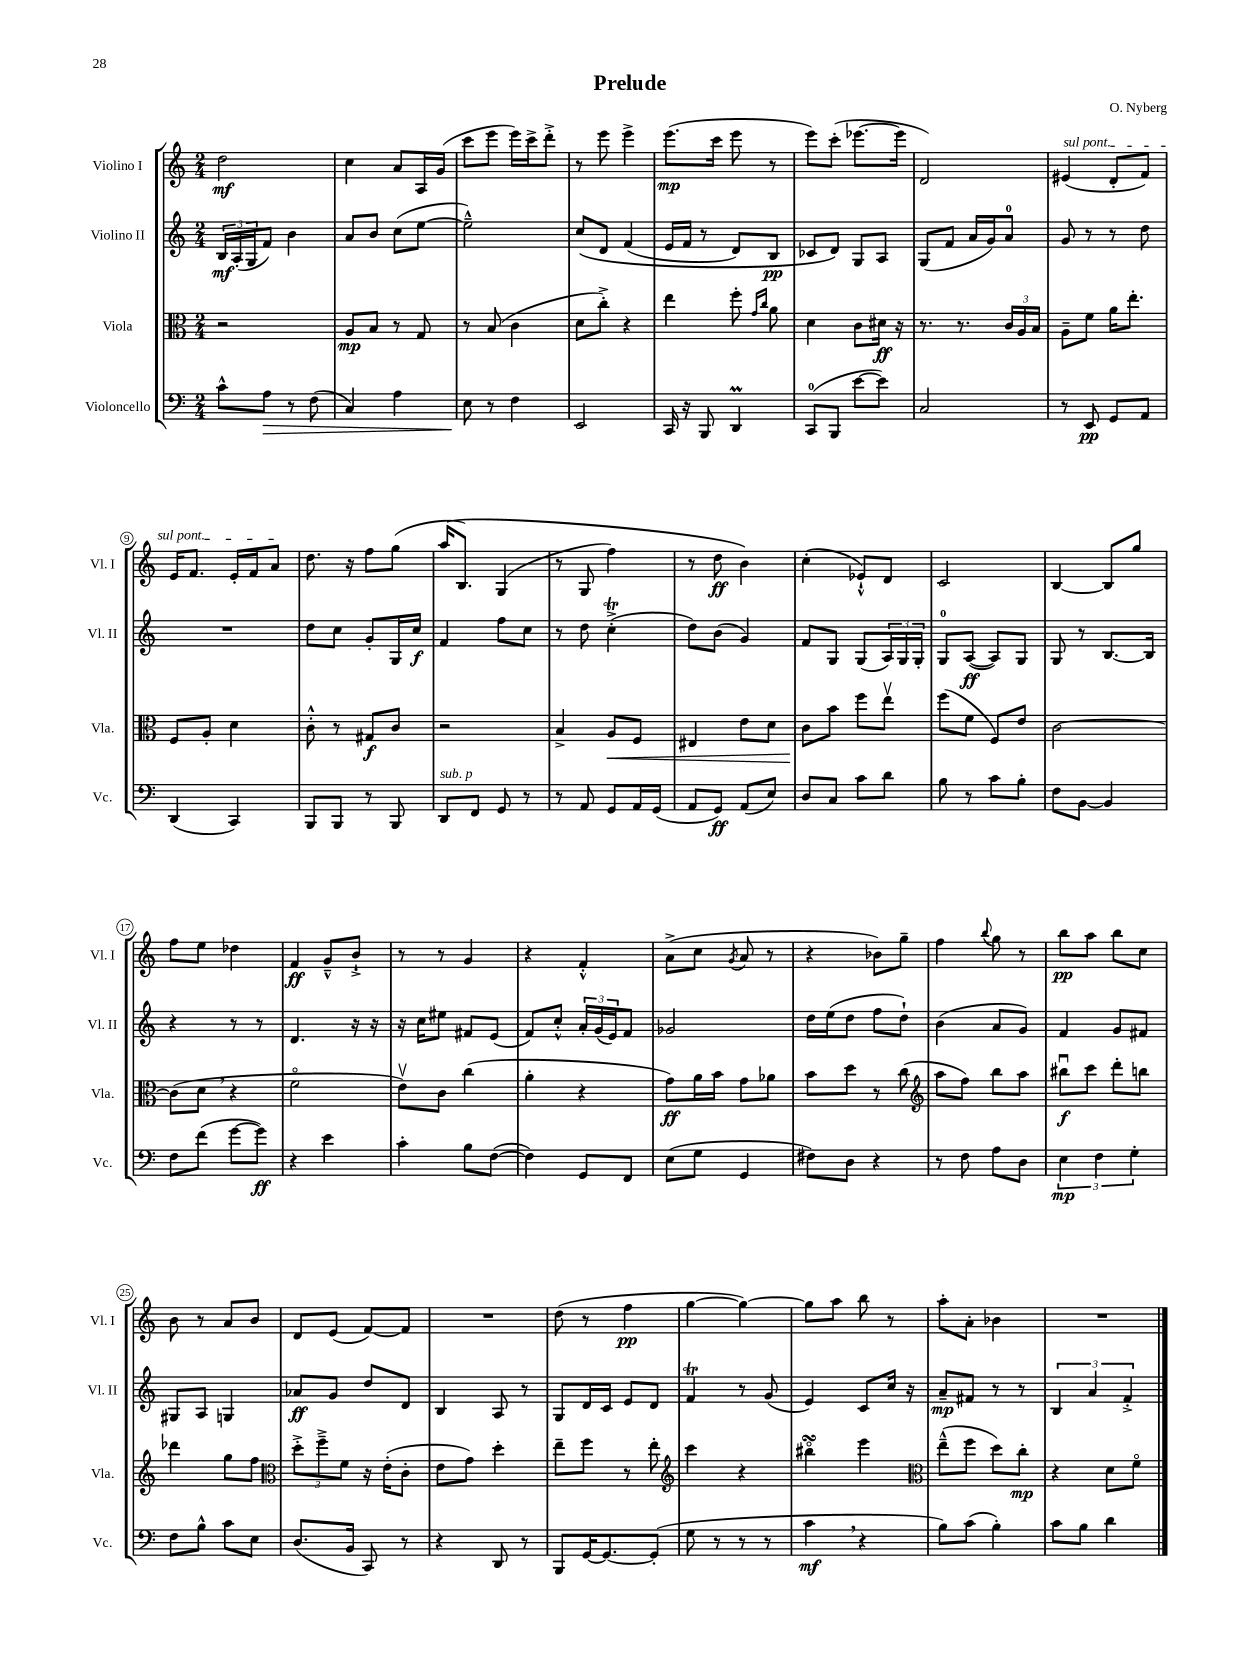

**kern	**dynam	**kern	**dynam	**kern	**dynam	**kern	**dynam
*part4	*part4	*part3	*part3	*part2	*part2	*part1	*part1
*staff4	*staff4	*staff3	*staff3	*staff2	*staff2	*staff1	*staff1
*I"Violoncello	*	*I"Viola	*	*I"Violino II	*	*I"Violino I	*
*I'Vc.	*	*I'Vla.	*	*I'Vl. II	*	*I'Vl. I	*
*clefF4	*	*clefC3	*	*clefG2	*	*clefG2	*
*k[]	*	*k[]	*	*k[]	*	*k[]	*
*M2/4	*	*M2/4	*	*M2/4	*	*M2/4	*
=1	=1	=1	=1	=1	=1	=1	=1
8c^^\L	.	2r	.	24B/LL	mf	2dd\	mf
.	.	.	.	(24A'/	.	.	.
.	.	.	.	24G/J	.	.	.
!	!LO:HP:b	!	!	!	!	!	!
8A\J	>	.	.	8f/J)	.	.	.
8r	.	.	.	4b\	.	.	.
(8F\	.	.	.	.	.	.	.
=2	=2	=2	=2	=2	=2	=2	=2
4C/)	.	8A/L	mp	8a/L	.	4cc\	.
.	.	8B/J	.	8b/J	.	.	.
4A\	.	8r	.	(8cc\L	.	8a/L	.
.	.	8G/	.	[8ee\J	.	16A/L	.
.	.	.	.	.	.	(16g/JJ	.
=3	=3	=3	=3	=3	=3	=3	=3
8E\	.	8r	.	2ee~^^\])	.	8ccc\L	.
8r	]	(8B/	.	.	.	8eee\J	.
4F\	.	4c\	.	.	.	16eee\LL)	.
.	.	.	.	.	.	16ccc^\J	.
.	.	.	.	.	.	8ddd'^\J	.
=4	=4	=4	=4	=4	=4	=4	=4
2EE/	.	8d\L	.	(8cc/L	.	8r	.
.	.	8cc'^\J)	.	8d/J	.	8eee\	.
.	.	4r	.	(4f/	.	4eee^\	.
=5	=5	=5	=5	=5	=5	=5	=5
16CC/	.	4ee\	.	16e/LL	.	(8.eee\L	mp
16r	.	.	.	16f/JJ	.	.	.
8BBB/	.	.	.	8r	.	.	.
.	.	.	.	.	.	16ccc\Jk	.
4DDM/	.	8ff'\	.	8d/L)	.	8eee\	.
.	.	16qqg/LL	.	.	.	.	.
.	.	16qqcc/JJ	.	.	.	.	.
.	.	8a\	.	8B/J	pp	8r	.
=6	=6	=6	=6	=6	=6	=6	=6
(8CC/L	.	4d\	.	8c-X/L	.	8eee\L)	.
8BBB/J	.	.	.	8d/J)	.	(8ccc'\J	.
[8e\L	.	8c\L	.	8G/L	.	[8.eee-X\L	.
8e\J])	.	16d#X\Jk	ff	8A/J	.	.	.
.	.	16r	.	.	.	16eee-\Jk]	.
=7	=7	=7	=7	=7	=7	=7	=7
2C/	.	8.r	.	(8G/L	.	2d/)	.
.	.	.	.	8f/J	.	.	.
.	.	8.r	.	.	.	.	.
.	.	.	.	16a/LL	.	.	.
.	.	.	.	16g/J)	.	.	.
.	.	24c/LL	.	8a/J	.	.	.
.	.	24A/	.	.	.	.	.
.	.	24B/JJ	.	.	.	.	.
=8	=8	=8	=8	=8	=8	=8	=8
!	!	!	!	!	!	!LO:TX:a:i:t=sul pont.	!
8r	.	8A~\L	.	8g/	.	(4e#X/	.
8EE/	pp	8f\J	.	8r	.	.	.
8GG/L	.	16a\KL	.	8r	.	8d'/L	.
.	.	8.ee'\J	.	.	.	.	.
8AA/J	.	.	.	8dd\	.	8f/J)	.
!!LO:LB:g=z
=9	=9	=9	=9	=9	=9	=9	=9
(4DD/	.	8F/L	.	2r	.	16e/KL	.
.	.	.	.	.	.	8.f/J	.
.	.	8A'/J	.	.	.	.	.
4CC/)	.	4d\	.	.	.	16e'/LL	.
.	.	.	.	.	.	16f/J	.
.	.	.	.	.	.	8a/J	.
=10	=10	=10	=10	=10	=10	=10	=10
8BBB/L	.	8c'^^\	.	8dd\L	.	8.dd\	.
8BBB/J	.	8r	.	8cc\J	.	.	.
.	.	.	.	.	.	16r	.
8r	.	8G#X/L	f	8g'/L	.	8ff\L	.
8BBB/	.	8c/J	.	16G/L	.	(8gg\J	.
.	.	.	.	16cc/JJ	f	.	.
=11	=11	=11	=11	=11	=11	=11	=11
!LO:TX:a:i:t=sub. p	!	!	!	!	!	!	!
8DD/L	.	2r	.	4f/	.	(16aa/KL	.
.	.	.	.	.	.	8.B/J)	.
8FF/J	.	.	.	.	.	.	.
8GG/	.	.	.	8ff\L	.	(4G/	.
8r	.	.	.	8cc\J	.	.	.
=12	=12	=12	=12	=12	=12	=12	=12
8r	.	4B^/	.	8r	.	8r	.
8AA/	.	.	.	8dd\	.	8G/	.
!	!	!	!LO:HP:b	!	!	!	!
8GG/L	.	8A/L	<	(4ccT'^\	.	4ff\)	.
16AA/L	.	8F/J	.	.	.	.	.
(16GG/JJ	.	.	.	.	.	.	.
=13	=13	=13	=13	=13	=13	=13	=13
8AA/L	.	4E#X/	.	8dd\L)	.	8r	.
8GG/J)	ff	.	.	(8b\J	.	8dd\	ff
(8AA/L	.	8e\L	.	4g/)	.	4b\)	.
8E/J)	.	8d\J	.	.	.	.	.
=14	=14	=14	=14	=14	=14	=14	=14
8D/L	.	8c\L	.	8f/L	.	(4cc'\	.
8C/J	.	8b\J	[	8G/J	.	.	.
8c\L	.	8ff\L	.	(8G/L	.	8e-X`^^/L)	.
8d\J	.	8eev\J	.	24A/L)	.	8d/J	.
.	.	.	.	24G/	.	.	.
.	.	.	.	24G'/JJ	.	.	.
=15	=15	=15	=15	=15	=15	=15	=15
8B\	.	(8ff\L	.	8G/L	.	2c/	.
8r	.	8f\J	.	([8A/J	ff	.	.
8c\L	.	8F/L)	.	8A/L])	.	.	.
8B'\J	.	8e/J	.	8G/J	.	.	.
=16	=16	=16	=16	=16	=16	=16	=16
8F\L	.	[2c\	.	8G/	.	[4B/	.
[8BB\J	.	.	.	8r	.	.	.
4BB/]	.	.	.	[8.B/L	.	8B/L]	.
.	.	.	.	.	.	8gg/J	.
.	.	.	.	16B/Jk]	.	.	.
!!LO:LB:g=z
=17	=17	=17	=17	=17	=17	=17	=17
8F\L	.	(8c\L]	.	4r	.	8ff\L	.
(8f\J	.	8d,\J	.	.	.	8ee\J	.
[8g\L	.	4r	.	8r	.	4dd-X\	.
8g\J])	ff	.	.	8r	.	.	.
=18	=18	=18	=18	=18	=18	=18	=18
4r	.	2f\	.	4.d/	.	4f/	ff
4e\	.	.	.	.	.	8g~^^/L	.
.	.	.	.	16r	.	8b`^/J	.
.	.	.	.	16r	.	.	.
=19	=19	=19	=19	=19	=19	=19	=19
4c'\	.	8ev\L)	.	16r	.	8r	.
.	.	.	.	16cc\KL	.	.	.
.	.	8c\J	.	8ee#X\J	.	8r	.
8B\L	.	(4cc\	.	8f#X/L	.	4g/	.
([8F\J	.	.	.	(8e/J	.	.	.
=20	=20	=20	=20	=20	=20	=20	=20
4F\])	.	4a'\	.	8f/L)	.	4r	.
.	.	.	.	8cc'^^/J	.	.	.
8GG/L	.	4r	.	24a'/LL	.	4f'^^/	.
.	.	.	.	(24g/	.	.	.
.	.	.	.	24e/J)	.	.	.
8FF/J	.	.	.	8f/J	.	.	.
=21	=21	=21	=21	=21	=21	=21	=21
(8E\L	.	8g\L)	ff	2g-X/	.	(8a^\L	.
8G\J	.	16a\L	.	.	.	8cc\J	.
.	.	16b\JJ	.	.	.	.	.
.	.	.	.	.	.	8qg/	.
4GG/	.	8g\L	.	.	.	8a/	.
.	.	8a-X\J	.	.	.	8r	.
=22	=22	=22	=22	=22	=22	=22	=22
8F#X\L)	.	8b\L	.	16dd\LL	.	4r	.
.	.	.	.	(16ee\J	.	.	.
8D\J	.	8dd\J	.	8dd\J	.	.	.
4r	.	8r	.	8ff\L	.	8b-X\L)	.
.	.	(8cc\	.	8dd`\J)	.	8gg~\J	.
=23	=23	=23	=23	=23	=23	=23	=23
*	*	*clefG2	*	*	*	*	*
8r	.	8aa\L	.	(4b\	.	4ff\	.
8F\	.	8ff\J)	.	.	.	.	.
.	.	.	.	.	.	8qqbb/	.
8A\L	.	8bb\L	.	8a/L	.	8gg\	.
8D\J	.	8aa\J	.	8g/J)	.	8r	.
=24	=24	=24	=24	=24	=24	=24	=24
6E\	mp	8bb#Xu\L	f	4f/	.	8bb\L	pp
.	.	8ccc\J	.	.	.	8aa\J	.
6F\	.	.	.	.	.	.	.
.	.	8ddd'\L	.	8g/L	.	8bb\L	.
6G'\	.	.	.	.	.	.	.
.	.	8bbn\J	.	8f#X/J	.	8cc\J	.
!!LO:LB:g=z
=25	=25	=25	=25	=25	=25	=25	=25
8F\L	.	4ddd-X\	.	8G#X/L	.	8b\	.
8B^^\J	.	.	.	8A/J	.	8r	.
8c\L	.	8gg\L	.	4Gn/	.	8a/L	.
8E\J	.	8ff\J	.	.	.	8b/J	.
=26	=26	=26	=26	=26	=26	=26	=26
*	*	*clefC3	*	*	*	*	*
(8.D/L	.	12dd'^\L	.	8a-X/L	ff	8d/L	.
.	.	12ff~^\	.	.	.	.	.
.	.	.	.	8g/J	.	(8e/J	.
.	.	12f\J	.	.	.	.	.
16BB/Jk	.	.	.	.	.	.	.
8CC/)	.	16r	.	8dd/L	.	[8f/L)	.
.	.	(16e'\KL	.	.	.	.	.
8r	.	8c'\J	.	8d/J	.	8f/J]	.
=27	=27	=27	=27	=27	=27	=27	=27
4r	.	8e\L	.	4B/	.	2r	.
.	.	8g\J)	.	.	.	.	.
8DD/	.	4dd'\	.	8A/	.	.	.
8r	.	.	.	8r	.	.	.
=28	=28	=28	=28	=28	=28	=28	=28
8BBB/L	.	8ee~\L	.	8G/L	.	(8dd\	.
[16GG/K	.	8ff\J	.	16d/L	.	8r	.
8.GG/_	.	.	.	16c/JJ	.	.	.
.	.	8r	.	8e/L	.	4ff\	pp
(8GG'/J]	.	8ee'\	.	8d/J	.	.	.
=29	=29	=29	=29	=29	=29	=29	=29
*	*	*clefG2	*	*	*	*	*
8G\	.	4ccc\	.	4fT/	.	[4gg\	.
8r	.	.	.	.	.	.	.
8r	.	4r	.	8r	.	4gg\_)	.
8r	.	.	.	(8g/	.	.	.
=30	=30	=30	=30	=30	=30	=30	=30
4c,\	mf	4bb#XsSsS\	.	4e/)	.	8gg\L]	.
.	.	.	.	.	.	8aa\J	.
4r	.	4eee\	.	8c/L	.	8bb\	.
.	.	.	.	16cc/Jk	.	8r	.
.	.	.	.	16r	.	.	.
=31	=31	=31	=31	=31	=31	=31	=31
*	*	*clefC3	*	*	*	*	*
8B\L)	.	(8ee~^^\L	.	8a~/L	mp	8aa'\L	.
(8c\J	.	8ff\J	.	8f#X/J	.	8a'\J	.
4B'\)	.	8dd\L)	.	8r	.	4b-X\	.
.	.	8cc'\J	mp	8r	.	.	.
=32	=32	=32	=32	=32	=32	=32	=32
8c\L	.	4r	.	6B/	.	2r	.
8B\J	.	.	.	.	.	.	.
.	.	.	.	6a/	.	.	.
4d\	.	8d\L	.	.	.	.	.
.	.	.	.	6f'^/	.	.	.
.	.	8f\J	.	.	.	.	.
==	==	==	==	==	==	==	==
*-	*-	*-	*-	*-	*-	*-	*-
